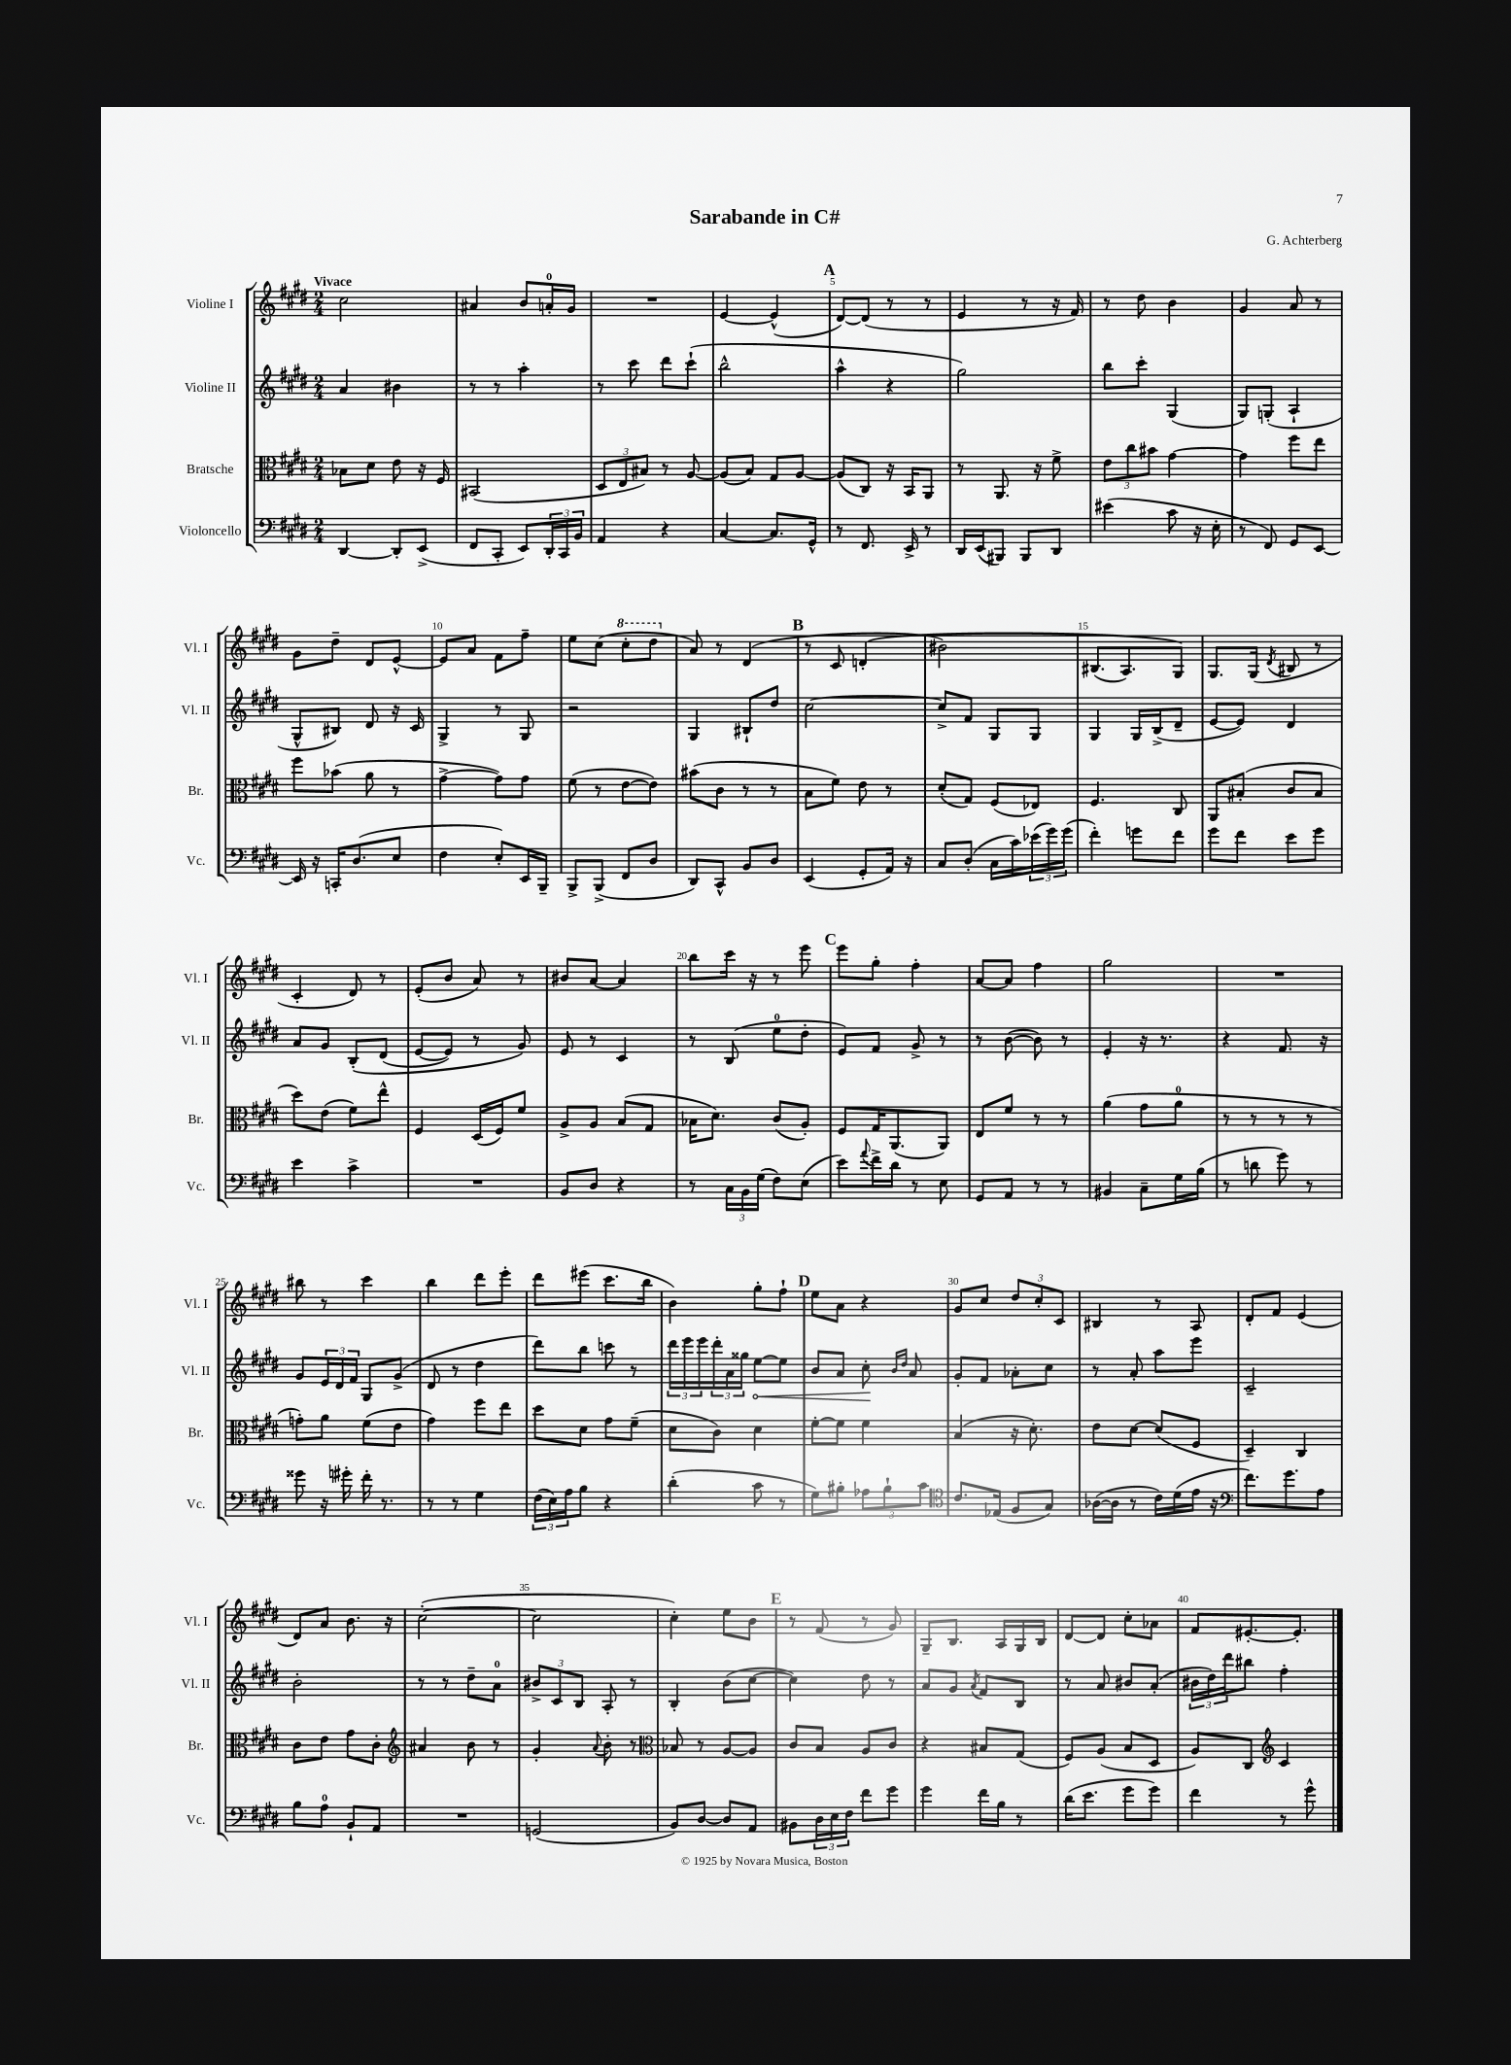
\header { title = "Sarabande in C#" composer = "G. Achterberg" }
<<
\new StaffGroup <<
\new Staff = "s0" \with { instrumentName = "Violine I" shortInstrumentName = "Vl. I" } {
    \clef treble \key e \major \numericTimeSignature \time 2/4 \tempo "Vivace"
    cis''2 |
    ais'4 b'8 a'16-0-. gis'16 |
    R2 |
    e'4~ e'4-^( |
    \mark \markup { \bold "A" } dis'8~) dis'8( r8 r8 |
    e'4 r8 r16 fis'16) |
    r8 dis''8 b'4 |
    gis'4 a'8 r8 |
    gis'8 dis''8-- dis'8 e'8~-^ |
    e'8 a'8 fis'8 fis''8-- |
    e''8 cis''8( \ottava #1 cis'''8-. dis'''8 \ottava #0 |
    a'8) r8 dis'4( |
    \mark \markup { \bold "B" } r8 cis'8 d'4-.\( |
    bis'2) |
    bis8.( a8.) gis8\) |
    gis8. gis16( \acciaccatura { dis'8 } bis8 r8 |
    cis'4-. dis'8) r8 |
    e'8-.( b'8 a'8) r8 |
    bis'8 a'8~ a'4 |
    b''8 cis'''16 r16 r8 e'''8 |
    \mark \markup { \bold "C" } e'''8 gis''8-. fis''4-. |
    a'8~ a'8 fis''4 |
    gis''2 |
    R2 |
    bis''8 r8 cis'''4 |
    b''4 dis'''8 e'''8-. |
    dis'''8 eis'''8( cis'''8. b''16 |
    b'4) gis''8-. fis''8-! |
    \mark \markup { \bold "D" } e''8 a'8 r4 |
    gis'8 cis''8 \tuplet 3/2 { dis''8 cis''8-. cis'8 } |
    bis4 r8 a8 |
    dis'8-. fis'8 e'4( |
    dis'8) a'8 b'8. r16 |
    cis''2~-.( |
    cis''2 |
    cis''4-.) e''8 b'8 |
    \mark \markup { \bold "E" } r8 fis'8( r8 gis'8) |
    gis8-- b8. a16 gis16 b16 |
    dis'8~ dis'8 cis''8-. aes'8 |
    fis'8 eis'8.~-. eis'8.-. \bar "|." |
}
\new Staff = "s1" \with { instrumentName = "Violine II" shortInstrumentName = "Vl. II" } {
    \clef treble \key e \major \numericTimeSignature \time 2/4
    a'4 bis'4 |
    r8 r8 a''4-. |
    r8 cis'''8 dis'''8 cis'''8-!( |
    b''2-^ |
    \mark \markup { \bold "A" } a''4-^ r4 |
    gis''2) |
    b''8 cis'''8-. gis4( |
    gis8) g8-.( a4-! |
    gis8-^ bis8) dis'8 r16 cis'16 |
    gis4-> r8 gis8 |
    r2 |
    gis4 bis8-! dis''8 |
    \mark \markup { \bold "B" } cis''2~ |
    cis''8-> fis'8 gis8 gis8 |
    gis4 gis16 b16->( dis'8-- |
    e'8~ e'8) dis'4 |
    a'8 gis'8 b8-.\( dis'8( |
    e'8~ e'8) r8 gis'8\) |
    e'8 r8 cis'4 |
    r8 b8( e''8-0 dis''8-. |
    \mark \markup { \bold "C" } e'8) fis'8 gis'8-> r8 |
    r8 b'8~( b'8) r8 |
    e'4-. r16 r8. |
    r4 fis'8. r16 |
    gis'8 \tuplet 3/2 { e'16 dis'16 fis'16 } gis8 gis'8->( |
    dis'8 r8 dis''4 |
    dis'''8) b''8 c'''8 r8 |
    \tuplet 3/2 { dis'''16 e'''16 e'''16 } \tuplet 3/2 { dis'''16-. a'16 gisis''16 } \once \override Hairpin.circled-tip = ##t e''8~\< e''8 |
    \mark \markup { \bold "D" } b'8 a'8 cis''8-.\! \grace { b'16 dis''16 } a'8 |
    gis'8-. fis'8 aes'8-. cis''8 |
    r8 a'8-. a''8 e'''8 |
    cis'2-- |
    b'2-. |
    r8 r8 dis''8-- a'8-0 |
    \tuplet 3/2 { bis'8-> cis'8 b8 } a8-. r8 |
    b4-. b'8( cis''8~ |
    \mark \markup { \bold "E" } cis''4) dis''8 r8 |
    a'8 gis'8 \acciaccatura { a'8 } fis'8 b8 |
    r8 a'8 bis'8 a'8-.( |
    \tuplet 3/2 { bis'16 dis''16) dis'''16 } bis''8 fis''4-. \bar "|." |
}
\new Staff = "s2" \with { instrumentName = "Bratsche" shortInstrumentName = "Br." } {
    \clef alto \key e \major \numericTimeSignature \time 2/4
    bes8 dis'8 e'8 r16 fis16 |
    bis,2( |
    \tuplet 3/2 { dis8 e8 bis8) } r8 a8~ |
    a8( b8) gis8 a8~ |
    \mark \markup { \bold "A" } a8( cis8) r16 b,16 a,8 |
    r8 a,8. r16 fis'8-> |
    \tuplet 3/2 { e'8 cis''8 bis'8 } gis'4~ |
    gis'4 fis''8 e''8 |
    fis''8 bes'8( a'8 r8 |
    gis'4~-> gis'8) gis'8 |
    fis'8( r8 e'8~ e'8) |
    bis'8( cis'8 r8 r8 |
    \mark \markup { \bold "B" } b8 fis'8) e'8 r8 |
    dis'8-.( gis8) fis8( ees8) |
    fis4. cis8 |
    a,8 bis8-.( cis'8 bis8 |
    dis''8) e'8( fis'8) e''8-^ |
    fis4 dis16( fis16) fis'8 |
    a8-> a8 b8( gis8 |
    bes16 dis'8.) cis'8( a8-.) |
    \mark \markup { \bold "C" } fis8 gis16 a,8.( a,8) |
    e8 fis'8 r8 r8 |
    a'4( gis'8 a'8-0 |
    r8 r8 r8 r8 |
    g'8-.) a'8 fis'8( e'8 |
    gis'4) fis''8 e''8 |
    dis''8 dis'8 gis'8 fis'8--( |
    dis'8 cis'8) dis'4 |
    \mark \markup { \bold "D" } fis'8~-. fis'8 fis'4 |
    b4( r16 dis'8.-.) |
    e'8 dis'8~ dis'8( fis8 |
    dis4--) cis4 |
    cis'8 e'8 gis'8 cis'8-. |
    \clef treble ais'4 b'8 r8 |
    gis'4-. \appoggiatura { a'8 } b'8-. r8 |
    \clef alto bes8 r8 a8~ a8 |
    \mark \markup { \bold "E" } cis'8 b8 a8 cis'8 |
    r4 bis8 gis8( |
    fis8) a8( b8 dis8 |
    a8) cis8 \clef treble cis'4 \bar "|." |
}
\new Staff = "s3" \with { instrumentName = "Violoncello" shortInstrumentName = "Vc." } {
    \clef bass \key e \major \numericTimeSignature \time 2/4
    dis,4~ dis,8-. e,8->( |
    fis,8 cis,8-. e,8) \tuplet 3/2 { dis,16-. cis,16 b,16 } |
    a,4 r4 |
    cis4~ cis8. gis,16-^ |
    \mark \markup { \bold "A" } r8 fis,8. e,16-> r8 |
    dis,16 e,16( bis,,8) bis,,8 dis,8 |
    eis'4( cis'8 r16 e16-. |
    r8 fis,8) gis,8 e,8~ |
    e,16 r16 c,16-. dis8.( e8 |
    fis4 e8-.) e,16 b,,16-- |
    b,,8-> b,,8->( fis,8 dis8 |
    dis,8) cis,8-^ b,8 dis8 |
    \mark \markup { \bold "B" } e,4( gis,8-. a,16) r16 |
    cis8 dis8-.( cis16 cis'16) \tuplet 3/2 { ees'16( gis'16) gis'16( } |
    fis'4-.) g'8 fis'8 |
    gis'8 fis'8 e'8 gis'8 |
    e'4 cis'4-> |
    R2 |
    b,8 dis8 r4 |
    r8 \tuplet 3/2 { cis16 b,16 gis16( } fis8) e8( |
    \mark \markup { \bold "C" } e'8) \appoggiatura { a'8 } fis'16-> dis'16 r8 e8 |
    gis,8 a,8 r8 r8 |
    bis,4 cis8-- gis16 b16( |
    r8 d'8 gis'8) r8 |
    gisis'8 r16 gis'16-. fis'16-. r8. |
    r8 r8 gis4 |
    \tuplet 3/2 { fis16( e16) a16 } b8 r4 |
    dis'4-.( cis'8 r8 |
    \mark \markup { \bold "D" } gis8) bis8-. \tuplet 3/2 { aes8 bis8-! cis'8 } |
    \clef tenor cis'8. ees16( fis8 gis8) |
    aes16~( aes16 r8 cis'16) dis'16( e'16 r16 |
    \clef bass fis'8.) gis'8. a8 |
    b8 a8-0 b,8-! a,8 |
    R2 |
    g,2( |
    b,8) dis8~ dis8 a,8 |
    \mark \markup { \bold "E" } bis,8 \tuplet 3/2 { dis16 e16 fis16 } fis'8 gis'8 |
    gis'4 fis'16 b16 r8 |
    dis'16( e'8. gis'8 gis'8) |
    fis'4 r8 gis'8-^ \bar "|." |
}
>>
>>
\layout { \context { \Score \override BarNumber.break-visibility = ##(#f #t #t) barNumberVisibility = #(every-nth-bar-number-visible 5) } }
